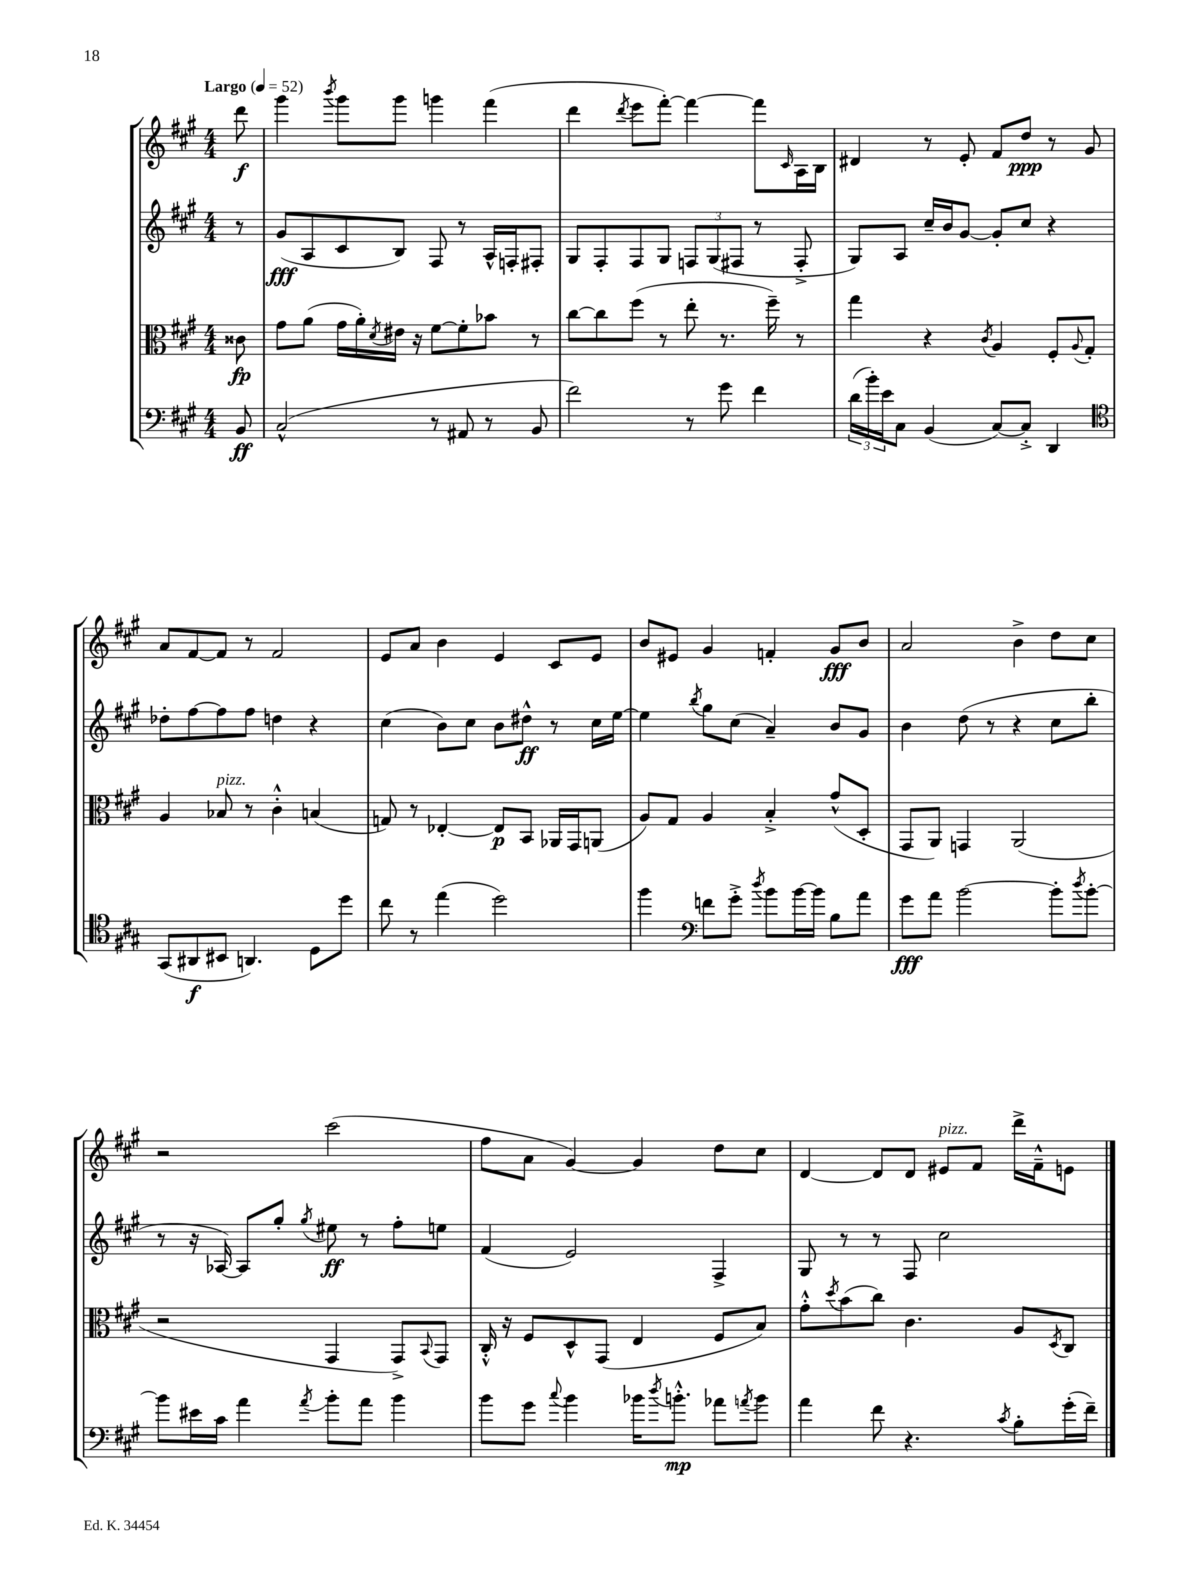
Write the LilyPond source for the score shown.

<<
\new StaffGroup <<
\new Staff = "s0" {
    \clef treble \key a \major \numericTimeSignature \time 4/4 \partial 8 \tempo "Largo" 4 = 52
    d'''8\f |
    gis'''4 \acciaccatura { b'''8 } gis'''8 gis'''8 g'''4 fis'''4( |
    d'''4 \acciaccatura { d'''8 } e'''8 fis'''8~-.) fis'''4~ fis'''8 \grace { cis'16 } a16 b16 |
    dis'4 r8 e'8-. fis'8 d''8\ppp r8 gis'8 |
    a'8 fis'8~ fis'8 r8 fis'2 |
    e'8 a'8 b'4 e'4 cis'8 e'8 |
    b'8 eis'8 gis'4 f'4-. gis'8\fff b'8 |
    a'2 b'4-> d''8 cis''8 |
    r2 cis'''2( |
    fis''8 a'8 gis'4~) gis'4 d''8 cis''8 |
    d'4~ d'8 d'8 eis'8^\markup { \italic "pizz." } fis'8 d'''16-> fis'16---^ e'8 \bar "|." |
}
\new Staff = "s1" {
    \clef treble \key a \major \numericTimeSignature \time 4/4 \partial 8
    r8 |
    gis'8\fff( a8 cis'8 b8) fis8 r8 a16-^ f16-. fis8-. |
    gis8 fis8-. fis8 gis8 \tuplet 3/2 { f8 gis8( fis8 } r8 fis8-.-> |
    gis8) a8 cis''16-- b'16 gis'8~ gis'8-. cis''8 r4 |
    des''8-. fis''8~ fis''8 fis''8 d''4 r4 |
    cis''4( b'8) cis''8 b'8 dis''8-^\ff r8 cis''16 e''16~ |
    e''4 \acciaccatura { b''8 } gis''8 cis''8( a'4--) b'8 gis'8 |
    b'4 d''8( r8 r4 cis''8 b''8-. |
    r8 r16 aes16~) aes8 gis''8-. \acciaccatura { gis''8 } eis''8\ff r8 fis''8-. e''8 |
    fis'4( e'2) fis4-> |
    gis8 r8 r8 fis8 cis''2 \bar "|." |
}
\new Staff = "s2" {
    \clef alto \key a \major \numericTimeSignature \time 4/4 \partial 8
    cisis'8\fp |
    gis'8 a'8( gis'16 a'16-.) \acciaccatura { d'8 } eis'16 r16 fis'8~ fis'8-. bes'8 r8 |
    cis''8~ cis''8 fis''8( r8 e''8-. r8. fis''16--) r8 |
    gis''4 r4 \acciaccatura { cis'8 } a4 fis8-. \appoggiatura { a8 } gis8-. |
    a4 bes8^\markup { \italic "pizz." } r8 cis'4-.-^ b4( |
    g8) r8 ees4~-. ees8\p b,8 aes,16 gis,16 a,8( |
    a8) gis8 a4 b4-.-> gis'8-^( d8-. |
    gis,8 a,8) g,4 a,2( |
    r2 gis,4 gis,8->) \appoggiatura { b,8 } gis,8 |
    cis16-.-^ r16 fis8 d8-^ gis,8( e4 fis8 b8) |
    gis'8-.-^ \acciaccatura { d''8 } b'8( cis''8) cis'4. a8 \acciaccatura { d8 } cis8 \bar "|." |
}
\new Staff = "s3" {
    \clef bass \key a \major \numericTimeSignature \time 4/4 \partial 8
    b,8\ff |
    cis2-^( r8 ais,8 r8 b,8 |
    fis'2) r8 gis'8 fis'4 |
    \tuplet 3/2 { d'16( b'16-.) e'16 } cis8 b,4( cis8~) cis8-.-> d,4 |
    \clef tenor gis,8( ais,8\f bis,8 a,4.) d8 d''8 |
    cis''8 r8 e''4( d''2) |
    fis''4 \clef bass f'8 gis'8-.-> \acciaccatura { d''8 } b'8 b'16~ b'16 b8 a'8 |
    gis'8\fff a'8 b'2~ b'8-. \acciaccatura { d''8 } b'8~-. |
    b'8 eis'16 cis'16 a'4 \acciaccatura { a'8 } b'8-. a'8 b'4 |
    b'8 gis'8 \appoggiatura { cis''8 } b'4 bes'16 \acciaccatura { d''8 } b'8.-.-^\mp aes'8 \acciaccatura { a'8 } b'8 |
    a'4 fis'8 r4. \acciaccatura { cis'8 } b8-. gis'16-.( fis'16--) \bar "|." |
}
>>
>>
\layout { \context { \Score \remove "Bar_number_engraver" } }
